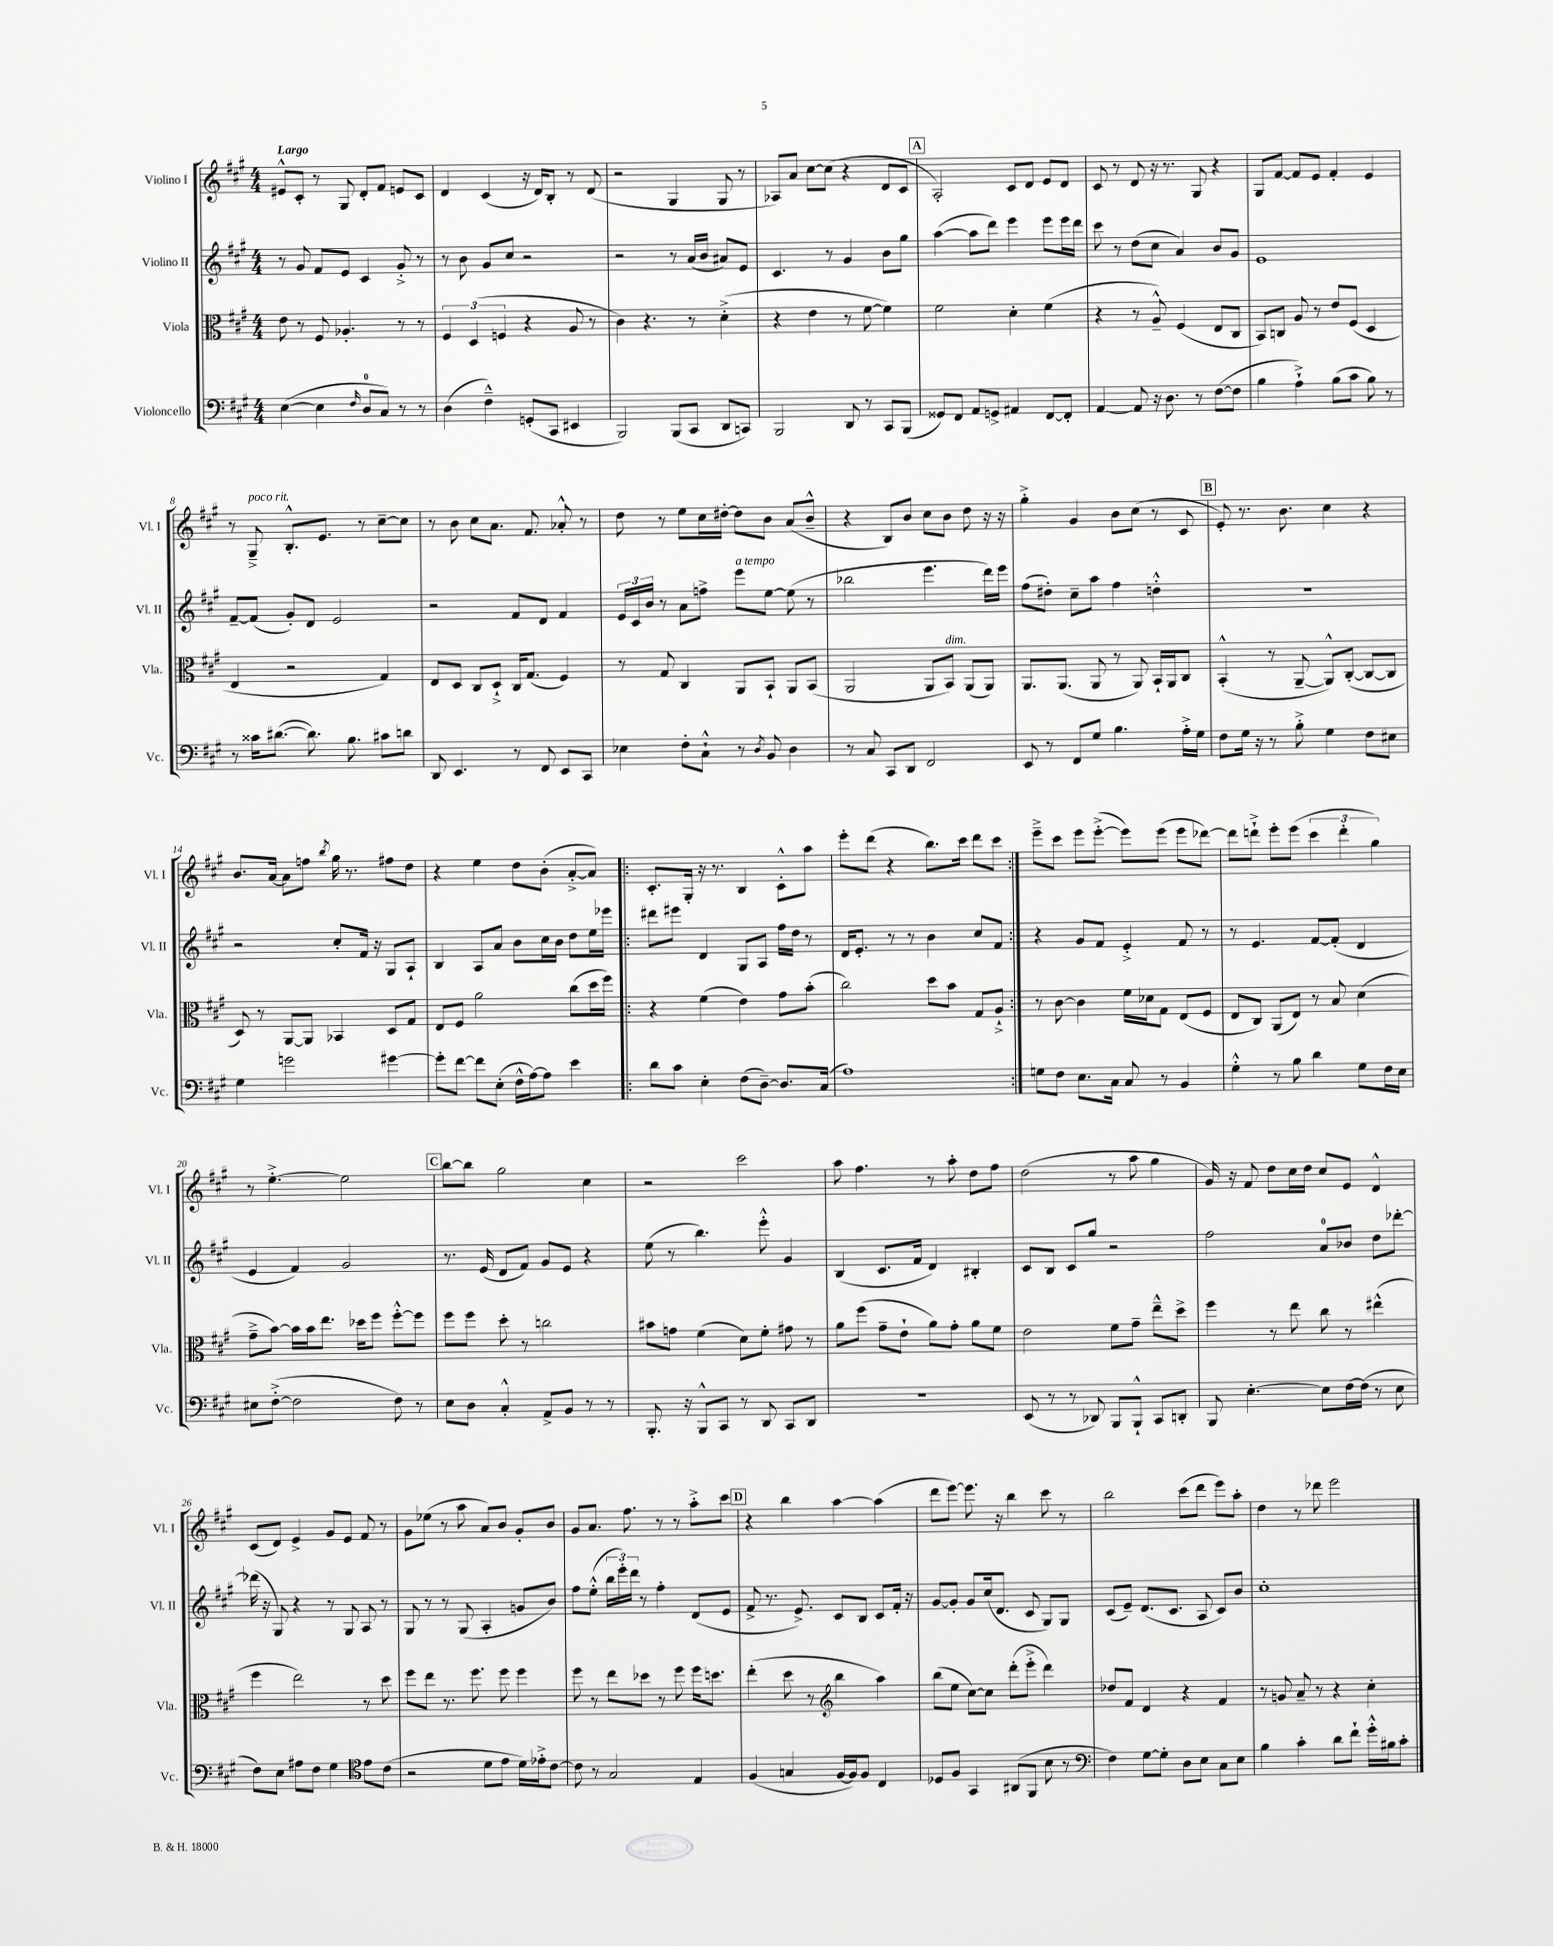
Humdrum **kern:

**kern	**kern	**kern	**kern
*staff4	*staff3	*staff2	*staff1
*clefF4	*clefC3	*clefG2	*clefG2
*k[f#c#g#]	*k[f#c#g#]	*k[f#c#g#]	*k[f#c#g#]
*M4/4	*M4/4	*M4/4	*M4/4
([4E\	8e\	8r	8e#^^/L
.	8r	8g#/	8c#'/J
4E\]	8F#/	8f#/L	8r
.	4.A-'/	8e/J	8G#/
16qqF#/	.	.	.
8D/L	.	4c#/	8d'/L
8C#/J)	.	.	8f#/J
8r	8r	8g#'^/	8e/L
8r	8r	8r	8c#/J
=	=	=	=
(4D\	6F#/	8r	4d/
.	.	8b\	.
.	(6D/	.	.
4F#~^^\)	.	8g#/L	(4c#/
.	6F/	.	.
.	.	8cc#/J	.
(8GG'/L	4r	2r	16r
.	.	.	16d/LK)
8CC#/J	.	.	8B'/J
4EE#/	8A/	.	8r
.	8r	.	(8d/
=	=	=	=
2BBB/)	4c#\)	2r	2r
.	4.r	.	.
(8BBB/L	.	8r	4G#/
8CC#/J	8r	(16a/LL	.
.	.	16b/JJ	.
8DD/L	(4d'^\	8a#/L)	8G#/
8CC/J)	.	8e/J	8r
=	=	=	=
2BBB/	4r	4.c#/	8A-/L)
.	.	.	8a/J
.	4e\	.	[8cc#\L
.	.	8r	(8cc#\]J
8DD/	8r	4g#/	4r
8r	[8f#\	.	.
8CC#/L	4f#\])	8b\L	8d/L
(8BBB/J	.	8gg#\J	8c#/J
=	=	=	=
8GG##/L)	2f#\	([4aa\	2A'/)
8FF#/J	.	.	.
8AA/L	.	8aa\]L	.
8GG^/J	.	8ddd\J)	.
4AA#/	4d'\	4eee\	8c#/L
.	.	.	8d/J
[8FF#/L	(4f#\	8eee\L	8e/L
8FF#'/]J	.	16eee\L	8d/J
.	.	16ddd\JJ	.
=	=	=	=
[4AA/	4r	8ccc#\	8c#/
.	.	8r	8r
8AA/]	8r	(8dd\L	8d/
16r	8A~^^/)	8cc#\J	16r
8.D\	.	.	8.r
.	(4F#/	4a/)	.
8r	.	.	8G#/
([8F#\L	8E/L	8b/L	4r
8F#\]J	8C#/J	8g#/J	.
=	=	=	=
4B\	8BB/L)	1e	8G#/L
.	8C/J	.	[8f#/J
4A`^\)	8A/	.	8f#/]L
.	8r	.	8e/J
(8B\L	8e/L	.	4f#'/
8c#\J	(8F#/J	.	.
8B\)	4D/	.	4e/
8r	.	.	.
=	=	=	=
8r	4E/	[8f#~/L	8r
16c##\LK	.	(8f#/]J	8G#~^/
([8.d#\J	.	.	.
.	2r	8g#'/L)	8.B'^^/L
8.d#\])	.	8d/J	.
.	.	.	8.e/J
.	.	2e/	.
8.B\	.	.	.
.	.	.	8r
8c#\L	4G#/)	.	[8cc#~\L
8d\J	.	.	8cc#\]J
=	=	=	=
8DD/	8E/L	2r	8r
4.EE/	8D/J	.	8b\
.	8C#/L	.	8cc#\L
.	8D`^/J	.	8.a\J
8r	16C#/LK	8f#/L	.
.	(8.G#/J	.	8.f#/
8FF#/	.	8d/J	.
8EE/L	4F#/)	4f#/	8a-'^^/
8CC#/J	.	.	8r
=	=	=	=
4E-\	8r	24e/LL	8dd\
.	.	24c#/	.
.	.	24b/JJ	.
.	8G#/	8r	8r
8F#'\L	4C#/	8a\L	8ee\L
8C#`^^\J	.	8ff^\J	16cc#\L
.	.	.	[16dd#'\JJ
8r	8AA/L	8eee\L	8dd#\]L
8qD/	.	.	.
8BB/	8BB`/J	[8ee\J	8b\J
4D\	8AA/L	(8ee\]	(8a/L
.	(8BB/J	8r	8b~^^/J
=	=	=	=
8r	2AA/	2bb-\	4r
8C#/	.	.	.
8CC#/L	.	.	8B/L)
8DD/J	.	.	8b/J
2FF#/	8AA/L	4.eee\	8cc#\L
.	8BB/J)	.	8b\J
.	(8AA/L	.	8dd\
.	8AA/J)	16ddd\LL)	16r
.	.	16eee\JJ	16r
=	=	=	=
8EE/	8.AA/L	(8ff#\L	4gg#'^\
8r	.	8dd#'\J)	.
.	(8.AA/J	.	.
8FF#/L	.	8cc#~\L	4g#/
8G#/J	8AA/	8aa\J	.
4.B\	8r	4ff#\	8b\L
.	8AA/)	.	(8cc#\J
.	16BB`/LL	4dd'^^\	8r
.	16AA/J	.	.
16A'^\LL	8C#/J	.	8c#/
16G#\JJ	.	.	.
=	=	=	=
8F#\L	(4BB'^^/	1r	8e'/)
16G#\Jk	.	.	8.r
16r	.	.	.
8r	8r	.	.
.	.	.	8.b\
8B'^\	[8AA~/	.	.
4G#\	8AA^^/]L)	.	4cc#\
.	([8C#'/J	.	.
8F#\L	8C#/_L	.	4r
8E#\J	8C#/]J	.	.
=	=	=	=
4G#\	8D/)	2r	8.b/L
.	8r	.	.
.	.	.	[16a/Jk
2g\	[8AA/L	.	8a\]L
.	8AA/]J	.	8ff\J
.	.	.	8qbb/
.	4BB-/	8cc#'/L	16gg#\
.	.	.	8.r
.	.	16f#/Jk	.
.	.	16r	.
[4g#\	8D/L	8G#/L	8ff#\L
.	8G#/J	8A`/J	8dd\J
=	=	=	=
8g#'\]L	8E/L	4B/	4r
[8f#\J	8F#/J	.	.
8f#\]L	2a\	8A/L	4ee\
(8E'\J	.	8a/J	.
16F#^^\LL	.	8b\L	8dd\L
[16A\J)	.	.	.
8A\]J	.	16cc#\L	(8b'\J
.	.	16b\JJ	.
4e\	(8cc#\L	8dd\L	[8a'^/L
.	16dd\L	16ee\L	8a/]J)
.	16ff#\JJ)	16eee-\JJ	.
=!|:	=!|:	=!|:	=!|:
8d\L	4r	8ddd#\L	8.c#'/L
8c#\J	.	8eee#\J	.
.	.	.	16G#'/Jk
4E'\	(4f#\	4d/	16r
.	.	.	8.r
(8F#\L	4e\)	8G#/L	4B/
[8D~\J)	.	8A/J	.
8.D/]L	8g#\L	16ff#\LL	8c#'^^\L
.	.	16dd\JJ	.
.	(8b'\J	8r	8aa\J
(16C#/Jk	.	.	.
=	=	=	=
1A)	2cc#\)	16d/LK	8eee'\L
.	.	8.e'/J	.
.	.	.	(8ddd\J
.	.	8r	4r
.	.	8r	.
.	8dd\L	4b\	8.bb\L)
.	8b\J	.	.
.	.	.	16ccc#\Jk
.	8G#/L	8cc#/L	8ddd\L
.	8A`^/J	8f#/J	8ccc#\J
=:|!	=:|!	=:|!	=:|!
8G\L	8r	4r	8eee~^\L
8F#\J	[8c#\	.	8ccc#\J
8.E\L	4c#\]	8g#/L	8eee\L
.	.	8f#/J	([8eee'^\J
16C#\Jk	.	.	.
8C#/	16f#\LL	4e'^/	8eee\]L)
.	16d-\J	.	.
8r	8G#\J	.	(8eee\J
4BB/	(8E/L	8f#/	8eee\L
.	8F#/J	8r	[8ddd-\J)
=	=	=	=
4G#'^^\	8E/L	8r	8ddd-\]L
.	8C#/J)	4.e/	8ddd`^\J
8r	(8AA/L	.	8eee'\L
8B\	8E/J)	.	(8eee\J
4d\	8r	[8f#/L	6ccc#\
.	8B/	(8f#'/]J	.
.	.	.	6ddd'\
8G#\L	(4d\	4d/	.
.	.	.	6gg#\)
16F#\L	.	.	.
16E\JJ	.	.	.
=	=	=	=
8E#\L	8g#~^\L	4e/	8r
([8F#'^\J	[8b\J)	.	[4.ee'^\
2F#\]	16b\]LL	4f#/)	.
.	16b\J	.	.
.	8.ee\J	.	.
.	.	2g#/	2ee\]
.	16dd-\LK	.	.
.	8ff#\J	.	.
8F#\)	[8ff#'^^\L	.	.
8r	8ff#\]J	.	.
=	=	=	=
8E\L	8ff#\L	8.r	[8bb\L
8D\J	8ff#\J	.	8bb\]J
.	.	(16e/	.
4C#'^^/	8dd'\	8d/L	2gg#\
.	8r	8f#/J)	.
8AA^/L	2cc\	8g#/L	.
8BB/J	.	8e/J	.
8r	.	4r	4cc#\
8r	.	.	.
=	=	=	=
8.BBB'/	8b#\L	(8ee\	2r
.	8g\J	8r	.
16r	.	.	.
8BBB^^/L	(4f#\	4.bb\)	.
8CC#/J	.	.	.
8r	8d\L)	.	2ccc#\
8DD/	8f#'\J	8eee'^^\	.
8CC#/L	8g#\	4g#/	.
8DD/J	8r	.	.
=	=	=	=
1r	8a\L	(4B/	8aa\
.	(8ff#\J	.	4.ff#\
.	8g#~\L	8.c#/L	.
.	8e`\J	.	.
.	.	16f#/Jk	.
.	8a\L)	4d/)	8r
.	8g#'\J	.	8aa'\
.	8a\L	4B#'/	8dd\L
.	8f#\J	.	8ff#\J
=	=	=	=
(8EE/	2e\	8c#/L	(2dd\
8r	.	8B/J	.
8r	.	8c#/L	.
8DD-/)	.	8gg#/J	.
8BBB/L	8f#\L	2r	8r
8BBB`^^/J	8g#~\J	.	8aa\
8CC#/L	8ee~^^\L	.	4gg#\
8DD'/J	8dd^\J	.	.
=	=	=	=
8BBB/	4ff#\	2ff#\	16g#/)
.	.	.	16r
[4.E'\	.	.	8f#/
.	8r	.	8dd\L
.	8ee\	.	16cc#\L
.	.	.	16dd\JJ
8E\]L	8cc#\	8a/L	8cc#/L
[16F#\L	8r	8b-/J	8e/J
(16F#\]JJ	.	.	.
8r	(4ee#^^\	8dd\L	4d^^/
8E\	.	[8ddd-'\J	.
=	=	=	=
8F#\L)	4ff#\	(16ddd-\]	(8c#/L
.	.	16r	.
8E\J	.	8G#/)	8d/J)
8A#\L	2ee\)	4r	4e^/
8F#\J	.	.	.
4G#\	.	8r	8g#/L
.	.	8G#/	8e/J
*clefC4	*	*	*
8e\L	8r	8A/	8f#/
(8c#\J	8dd\	8r	8r
=	=	=	=
2r	8ff#\L	8G#/	8g#\L
.	8ee\J	8r	(8ee-\J
.	8.r	8r	8r
.	.	(8G#/	8aa\
.	8.ff#\	.	.
8d\L	.	4A'/	8a/L)
8e\J	8ff#\	.	8b/J
16d\LL)	4ff#\	8g/L	8g#'/L
16e-'^\J	.	.	.
[8c#\J	.	8b/J)	8b/J
=	=	=	=
8c#\]	8ff#\	8ff#\L	8g#/L
8r	8r	(8ee'^^\J	8.a/J
2G#/	8ee\L	24bb\LL	.
.	.	24eee'\)	.
.	.	.	8.ff#\
.	.	24ddd\JJ	.
.	8dd-\J	8r	.
.	8r	4ff#'\	8r
.	8ff#\	.	8r
4E/	16ff#\LK	(8d/L	8aa'^\L
.	8.dd\J	.	.
.	.	8e/J	8ccc#\J
=	=	=	=
(4F#/	(4ee'\	8f#^/	4r
.	.	8.r	.
4G/	8dd\	.	4bb\
.	.	8.e^/)	.
.	8r	.	.
*	*clefG2	*	*
[16F#/LL	4bb\	8c#/L	[4aa\
16F#/]J)	.	.	.
8F#/J	.	8B/J	.
4C#/	4aa\)	8c#/L	(4aa\]
.	.	16f#'/Jk	.
.	.	16r	.
=	=	=	=
8D-/L	(8bb\L	[8g#/L	8ddd\L
8F#/J	8ee\J	8g#'/]J	[8eee\J)
4GG#/	[8cc#\L)	8g#/L	8.eee\]
.	8cc#\]J	(16cc#/k	.
.	.	8.d/J	16r
(8AA#/L	(8ddd'\L	.	4bb\
8FF#/J	8eee'^\J	8c#/	.
8B\	4ddd\)	8G#/L)	8ccc#\
8r	.	8G#/J	8r
=	=	=	=
*clefF4	*	*	*
4F#\)	8dd-/L	(8c#/L	2bb\
.	8f#/J	8e~/J)	.
[8G#\L	4d/	(8.d/L	.
8G#'\]J	.	.	.
.	.	8.c#/J	.
8D\L	4r	.	(8ccc#\L
8E\J	.	8A/	8ddd\J
8C#\L	4f#/	8c#/L)	8eee\L)
8E\J	.	8b/J	8aa'\J
=	=	=	=
4B\	8r	1cc#'	4dd\
.	8g/	.	.
4c#'\	8a~/	.	8r
.	8r	.	8ddd-\
8d\L	4r	.	2eee\
8f#`\J	.	.	.
16g#'^^\LL	4cc#'\	.	.
16B#\J	.	.	.
8c#'\J	.	.	.
==	==	==	==
*-	*-	*-	*-
